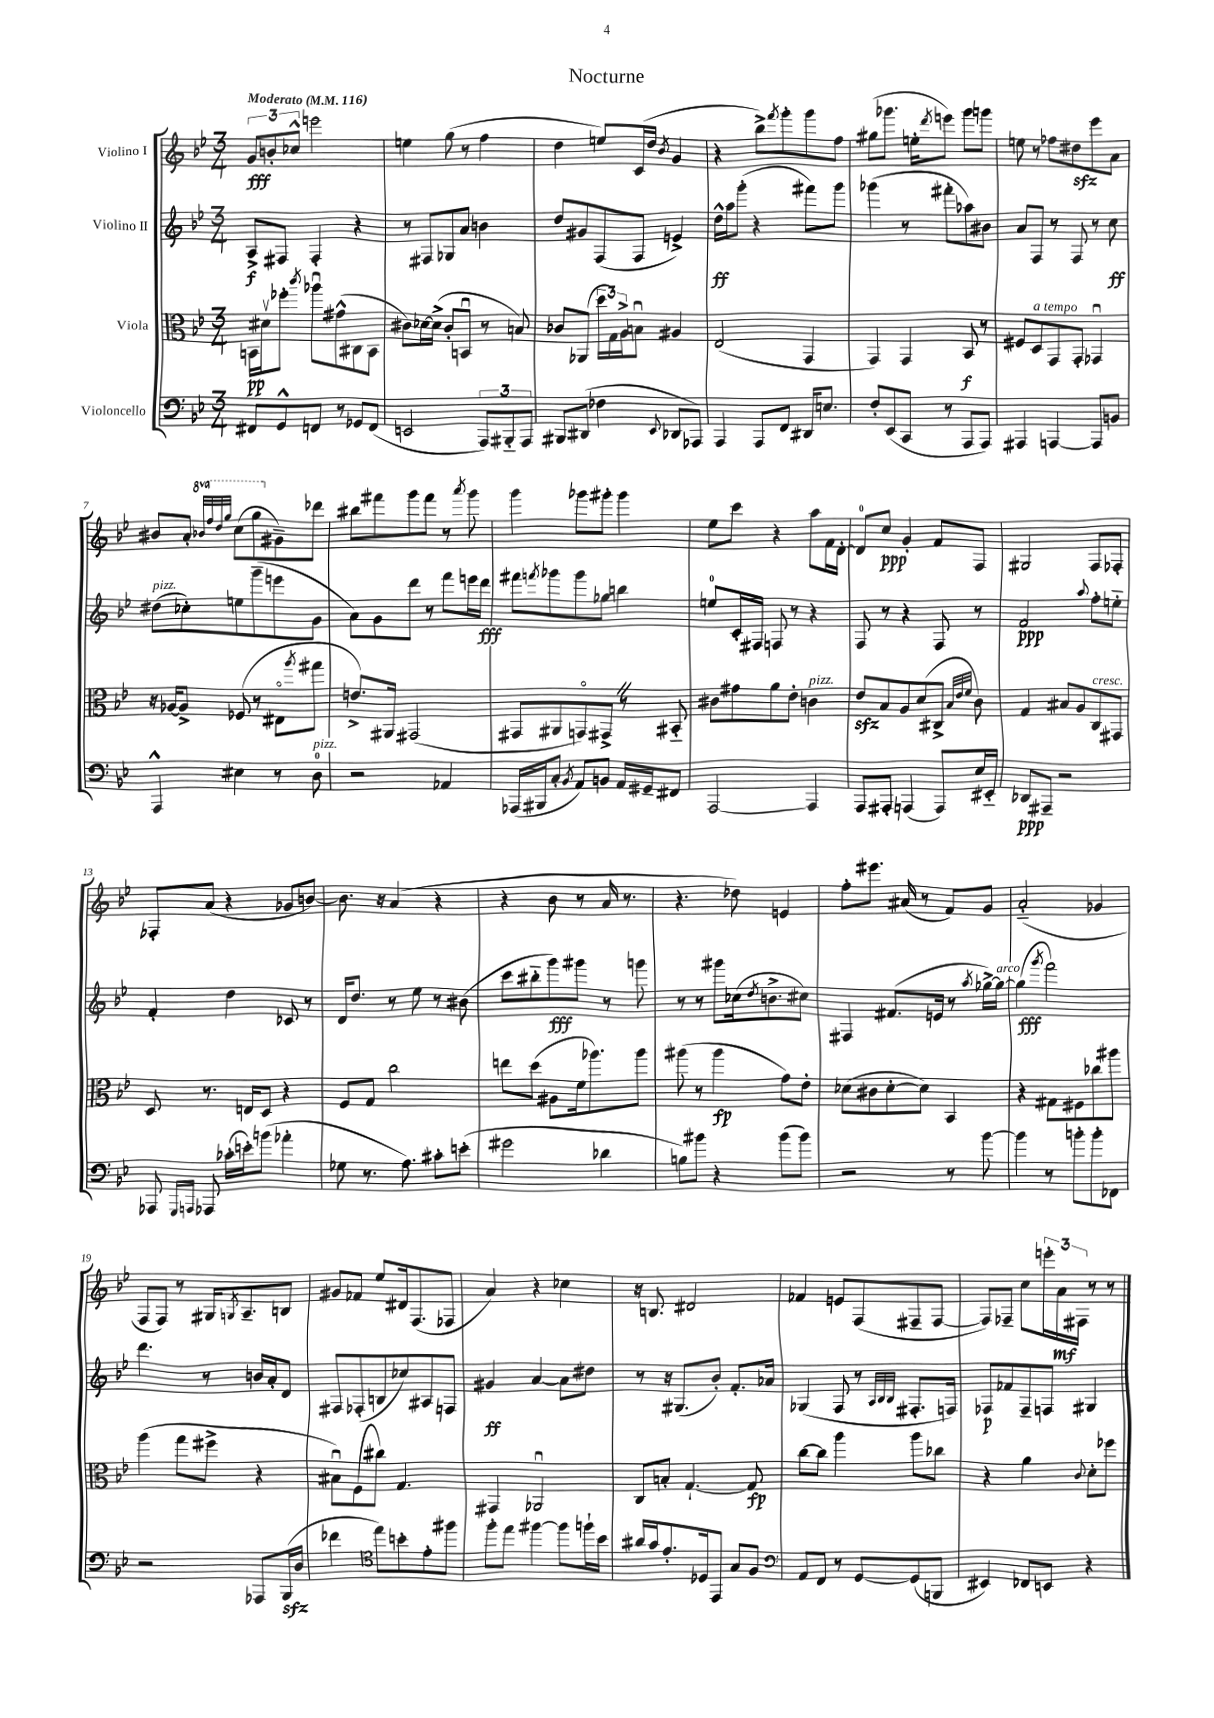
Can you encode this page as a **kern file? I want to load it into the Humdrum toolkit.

**kern	**kern	**kern	**kern
*staff4	*staff3	*staff2	*staff1
*clefF4	*clefC3	*clefG2	*clefG2
*k[b-e-]	*k[b-e-]	*k[b-e-]	*k[b-e-]
*M3/4	*M3/4	*M3/4	*M3/4
*MM116	*MM116	*MM116	*MM116
8FF#	16BB	8A^	12g
.	16d#v	.	.
.	.	.	12b'
8GG^^	8ff-'	8F#	.
.	.	.	12cc-^^
.	8qccc	.	.
8FF	8aa-u	4F#'	2eee
8r	(8g#^^	.	.
8GG-	8C#	4r	.
(8FF	8BB	.	.
=	=	=	=
2EE	8c#)	8r	4ee
.	[16d-	8F#	.
.	(16d-^]	.	.
.	8c#'	8G-	(8gg
.	8BBu	8a	8r
12AAA)	8r	4b	4ff
12BBB#'~	.	.	.
.	8B)	.	.
12AAA	.	.	.
=	=	=	=
8BBB#	8c-	8dd	4dd
(8DD#	(8AA-	8g#	.
4F-	24dd	(8F	8ee)
.	24G)	.	.
.	24A^	.	.
.	8Bu	8F	(16c
.	.	.	16dd
8qqEE-	.	.	8qb-
8DD-	4A#	4e^)	4g
8AAA-)	.	.	.
=	=	=	=
4AAA	(2E-	16dd^^	4r
.	.	16aa	.
.	.	(8ggg'	.
8AAA	.	4r	8bb-^)
.	.	.	8qfff
8FF	.	.	8ggg'
16DD#	4GG	8fff#)	8ggg
8.E	.	.	.
.	.	8ggg	8ff
=	=	=	=
8F'	4GG)	(4ggg-	(8gg#
(8EE-	.	.	8.ggg-
8CC	4GG	8r	.
.	.	.	16ee'
.	.	.	8qddd
8r	.	8fff#'	8eee)
8AAA	8BB-	8aa-)	8ggg-
8AAA)	8r	8b#	8ggg
=	=	=	=
4AAA#	8F#	8a	8ee
.	8D	8F	8r
[4AAA	8GG	8r	8ff-
.	8GG'	8F	8dd#
8AAA]	4GG-u	8r	8eee-
8BB	.	8cc	8a
=	=	=	=
4AAA^^	16r	(8dd#	8b#
.	[16A-	.	.
.	8A-^]	8cc-')	8a'
.	.	.	32qqbb-
.	.	.	32qqfff
.	.	.	32qqddd
.	.	.	32qqggg
4E#	(8F-	8ee	(8ccc
.	8r	(8ggg~	8ggg
8r	8E#o	8eee	8g#~)
.	8qaa	.	.
8D	8gg#	8g	8ddd-
=	=	=	=
2r	8.e^)	8a)	8bb#
.	.	8g	8fff#
.	16AA#	.	.
.	(2GG#	8ddd	8ggg
.	.	8r	8fff#
4AA-	.	8fff	8r
.	.	.	8qaaa
.	.	16eee	8ggg
.	.	16ddd	.
=	=	=	=
(16AAA-	8GG#	8fff#	4ggg
16BBB#	.	.	.
.	.	8qfff	.
8C'	8AA#	8ggg-	.
8qBB-	.	.	.
8AA)	8GGo)	8ggg-	8ggg-
8BB	8GG#^	8gg-	8ggg#'
16AA	8r	4bb	4ggg#
16GG#~	.	.	.
8FF#	8BB#'~	.	.
=	=	=	=
[2AAA	8c#	8ee	8ee-
.	8g#	16c'	8ccc
.	.	16F#	.
.	8a	8F	4r
.	8e-'	8r	.
4AAA]	4c	4r	8aa
.	.	.	16f
.	.	.	[16d'
=	=	=	=
8AAA	8e-	8F	8d]
8AAA#'	8B-	8r	8cc
(4AAA	8A	4r	4g'
.	(8d	.	.
8AAA)	8C#^	8F	8f
.	32qqB-	.	.
.	32qqe-	.	.
.	32qqf	.	.
16E-	8c)	8r	8F
16EE#'~	.	.	.
=	=	=	=
8DD-	4G	2f	2G#
8AAA#~	.	.	.
2r	8B#	.	.
.	8A	.	.
.	.	8qqaa	.
.	8C	8ff'	8F
.	8GG#	8ee'~	8F-'
=	=	=	=
8AAA-	8D	4f'	8F-'
16qqGGG	.	.	.
16qqAAA	.	.	.
8AAA-	8.r	.	(8a
(16c-'	.	4dd	4r
16e')	16E	.	.
(8b	8D	.	.
4a-'	4r	8c-	8g-
.	.	8r	[8b)
=	=	=	=
8G-	8F	16d	8.b]
.	.	8.dd	.
8.r	8G	.	.
.	.	.	16r
.	2cc	8r	(4a
8.A)	.	.	.
.	.	8ee-	.
8c#'	.	8r	4r
(8e'	.	(8b#	.
=	=	=	=
2g#	8ee	8ccc	4r
.	(8dd	8bb#'~	.
.	8A#	8ggg)	8b-
.	16f	8ggg#	8r
.	8.aa-)	.	.
4d-	.	8r	16a
.	.	.	8.r
.	8aa-	8ggg	.
=	=	=	=
8B)	(8aa#	8r	4.r
8b#	8r	8r	.
4r	4aa#	8ggg#	.
.	.	(16cc-	8dd-)
.	.	8qdd	.
.	.	8.b^	.
(8b#	8g)	.	4e
8b#)	8e-'	8cc#)	.
=	=	=	=
2r	(8d-	4F#	8ff'
.	8c#	.	8.eee#
.	[8d-'	(8.f#	.
.	.	.	(16a#
.	8d-])	.	8r
.	.	16e	.
8r	4BB-	8r	8f)
.	.	8qaa	.
[8b-	.	[16gg-^)	8g
.	.	16gg-_	.
=	=	=	=
4b-]	4r	(4gg-]	(2a'~
.	.	8qggg	.
8r	8G#	2fff)	.
8b'	8F#	.	.
8b'	8cc-	.	4g-
8FF-	8aa#	.	.
=	=	=	=
2r	(4aa	4.ddd	8F
.	.	.	8F)
.	8gg	.	8r
.	8ff#^	8r	16G#
.	.	.	8qG
.	.	.	8.A~
8AAA-	4r	16b	.
.	.	16a'	.
(16BBB-	.	8d	8B
16D	.	.	.
=	=	=	=
4f-	8B#u)	8F#	8g#
.	(8F	(8F-'	8f-
*clefC4	*	*	*
8ee-)	8cc#)	8B	8ee-
8b'	4.G	8cc-)	16d#
.	.	.	(8.F
8e-'	.	8A#	.
8ff#	.	8F	8F-
=	=	=	=
8ff'	4GG#	4g#	4a)
8ee-	.	.	.
[4ff#	2AA-u	[4a	4r
8ff#]	.	8a]	4cc-
16ff`	.	8dd#	.
16b-	.	.	.
=	=	=	=
16a#	8C	8r	16r
16g	.	.	8.B
8.e-'	8B'	16r	.
.	.	(8.G#	.
.	[4.G`	.	2d#
16D-	.	.	.
8EE-	.	8b-')	.
8G	.	8.f'	.
8F	8G]	.	.
.	.	16a-	.
=	=	=	=
*clefF4	*	*	*
8AA	[8cc	(4G-	4f-
8FF	8cc]	.	.
8r	4aa	8F	8e
[8GG	.	8r	(8F
.	.	32qqA	.
.	.	32qqB-	.
.	.	32qqB-	.
(8GG]	8aa	8.F#'	8F#~
8BBB	8cc-	.	[8F#
.	.	16F)	.
=	=	=	=
4EE#)	4r	8F-	8F#])
.	.	8f-	8F-~
8FF-	4a	8F-~	8cc
8EE	.	8F	24eee'
.	.	.	24a
.	.	.	24F#
.	8qqc	.	.
4r	8d'	4G#	8r
.	8ff-	.	8r
==	==	==	==
*-	*-	*-	*-
